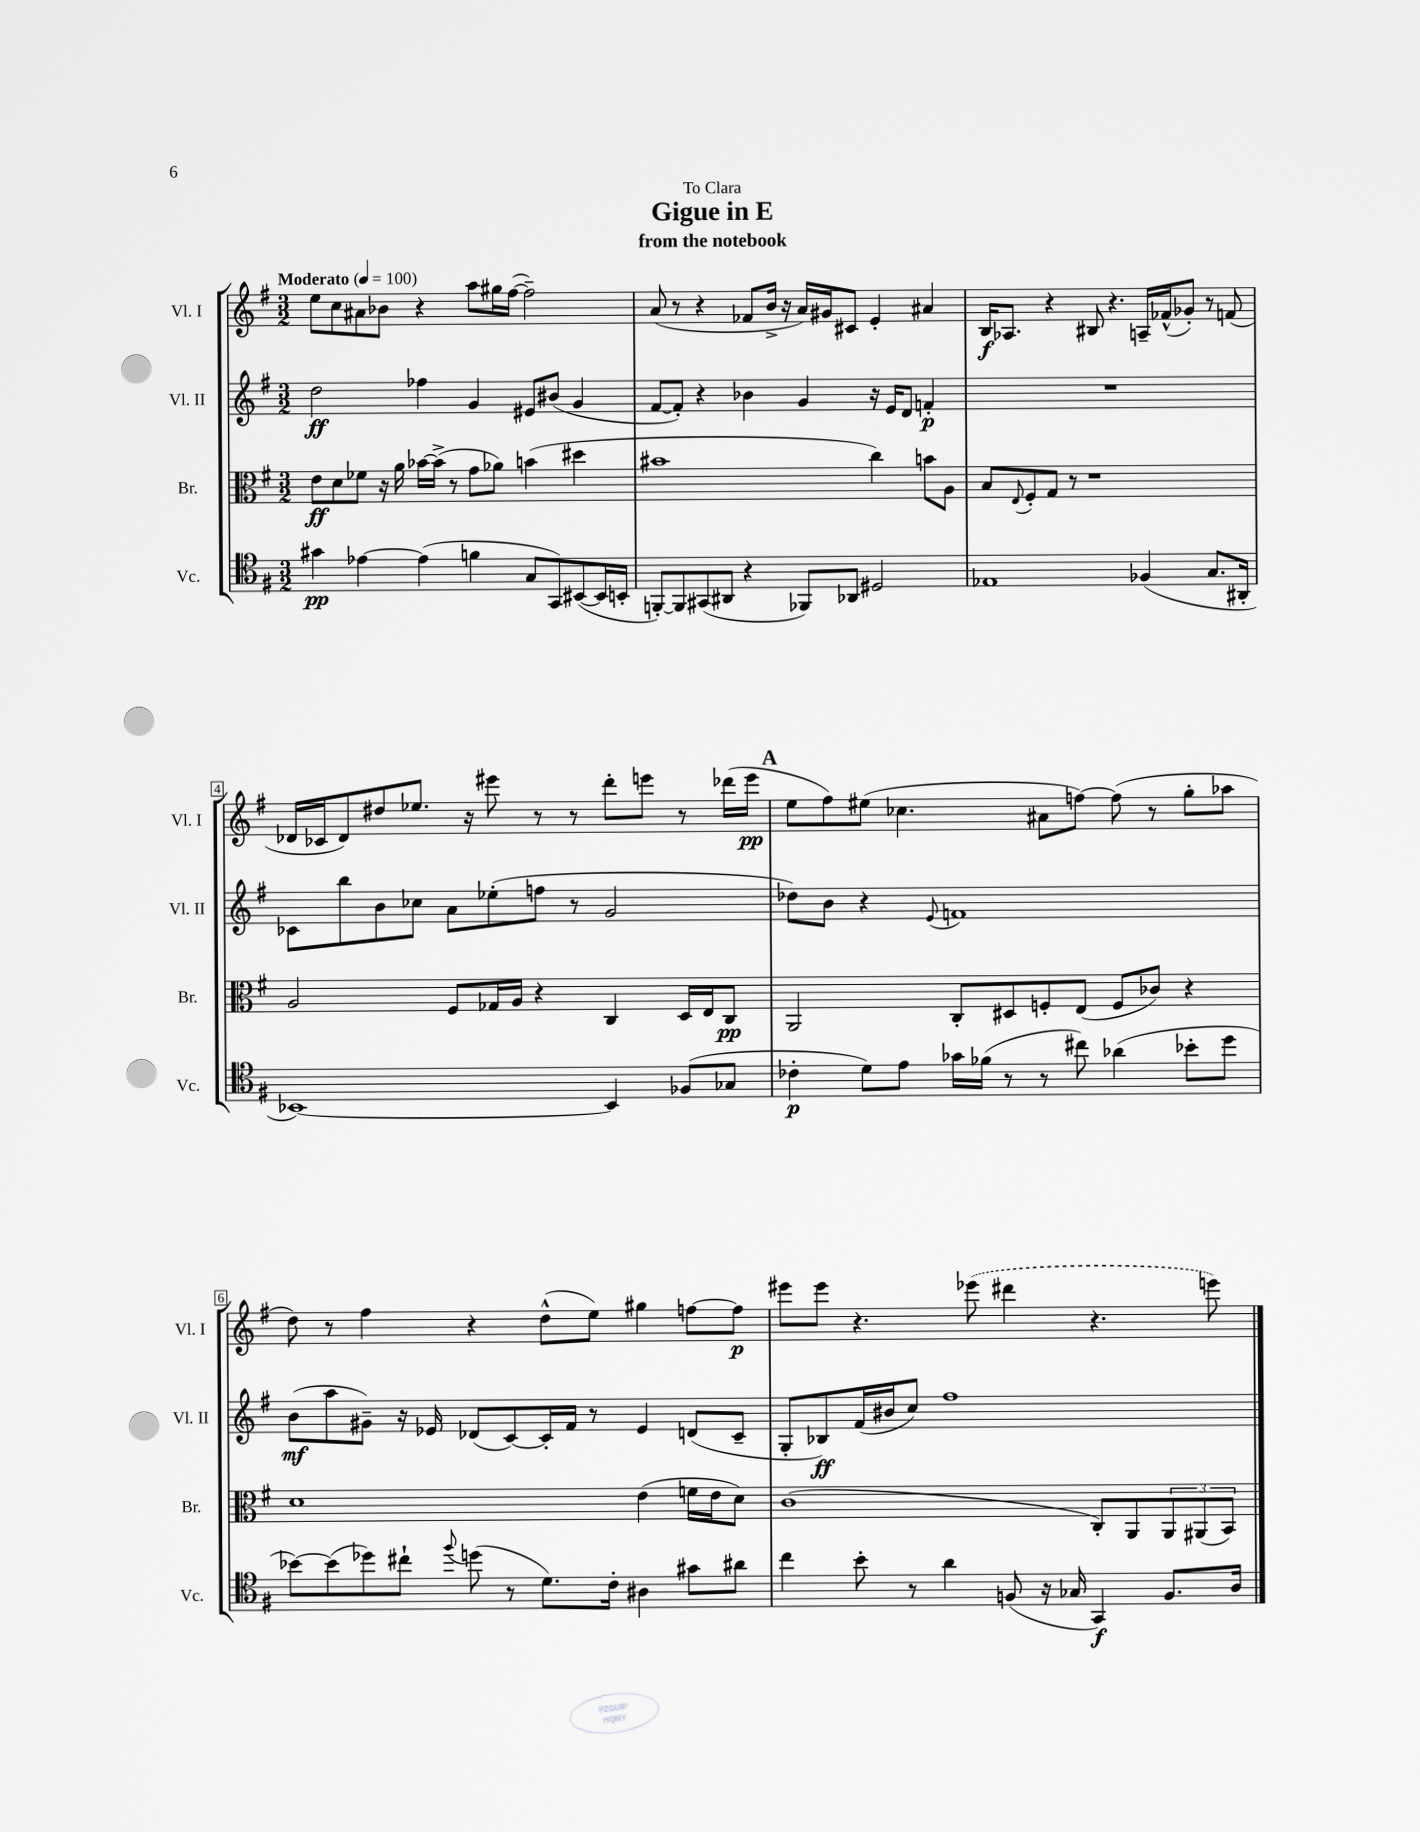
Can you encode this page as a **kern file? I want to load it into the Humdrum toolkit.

**kern	**kern	**kern	**kern
*staff4	*staff3	*staff2	*staff1
*clefC4	*clefC3	*clefG2	*clefG2
*k[f#]	*k[f#]	*k[f#]	*k[f#]
*M3/2	*M3/2	*M3/2	*M3/2
*MM100	*MM100	*MM100	*MM100
4g#	8e	2dd	8ee
.	8d	.	8cc
[4e-	8f-	.	8a#
.	16r	.	8b-
.	16a	.	.
(4e-]	[16b-	4ff-	4r
.	(16b-^]	.	.
.	8r	.	.
4f	8g	4g	8aa
.	8a-)	.	16gg#
.	.	.	([16ff#
8G	(4b	8e#	2ff#~])
8GG)	.	(8b#	.
([8BB#	4dd#	4g	.
16BB#]	.	.	.
16BB'	.	.	.
=	=	=	=
[8FF')	1b#	[8f#	(8a
8FF]	.	8f#'])	8r
(8GG#	.	4r	4r
8AA#	.	.	.
4r	.	4b-	8f-
.	.	.	16b^
.	.	.	16r
8FF-)	.	4g	16a)
.	.	.	16g#
8AA-	.	.	8c#
2D#	4cc)	16r	4e'
.	.	16e	.
.	.	8d	.
.	8b	4f'	4a#
.	8A	.	.
=	=	=	=
1E-	8B	1.r	16B
.	.	.	8.A-
.	8qqE	.	.
.	8F#'	.	.
.	8G	.	4r
.	8r	.	.
.	1r	.	8B#
.	.	.	4.r
(4F-	.	.	16A~
.	.	.	(16f-^^
.	.	.	8g-')
8.G	.	.	8r
.	.	.	(8f
16AA#'	.	.	.
=	=	=	=
[1BB-)	2A	8c-	16d-
.	.	.	16c-
.	.	8bb	8d-)
.	.	8b	8dd#
.	.	8cc-	8.ee-
.	8F#	8a	.
.	.	.	16r
.	16G-	(8ee-'	8eee#
.	16A	.	.
.	4r	8ff	8r
.	.	8r	8r
4BB-]	4C	2g	8ddd'
.	.	.	8eee
(8F-	16D	.	8r
.	16E	.	.
8G-	8C	.	(16ddd-
.	.	.	16eee
=	=	=	=
4c-'	2AA	8dd-)	8ee
.	.	8b	8ff#)
8d)	.	4r	(8ee#
8e	.	.	4.cc-
.	.	8qqe	.
16g-	8C'	1f	.
(16f-	.	.	.
8r	8D#	.	.
8r	8F'	.	8a#
8cc#)	(8E	.	[8ff)
(4a-	8F	.	(8ff]
.	8c-)	.	8r
8b-'	4r	.	8gg'
8dd	.	.	8aa-
=	=	=	=
[8b-)	1d	(8b	8dd)
(8b-]	.	8aa	8r
8dd-)	.	8g#~)	4ff#
8cc#`	.	16r	.
.	.	16e-	.
8qqff#	.	.	.
(8dd	.	(8d-	4r
8r	.	[8c)	.
8.d)	.	16c']	(8dd^^
.	.	16f#	.
.	.	8r	8ee)
16c'	.	.	.
4A#	(4e	4e-	4gg#
8g#	16f	(8d	[8ff
.	16e	.	.
8a#	8d)	8c~	8ff]
=	=	=	=
4cc	(1c	8G'	8eee#
.	.	8B-)	8eee#
8b'	.	(16f#	4.r
.	.	16b#	.
8r	.	8cc)	.
4a	.	1ff#	.
.	.	.	(8eee-
(8F	.	.	4ddd#
16r	.	.	.
16G-	.	.	.
4GG)	8C')	.	4.r
.	8AA	.	.
8.F	12AA	.	.
.	(12AA#	.	.
.	.	.	8eee)
.	12BB)	.	.
16A	.	.	.
==	==	==	==
*-	*-	*-	*-
